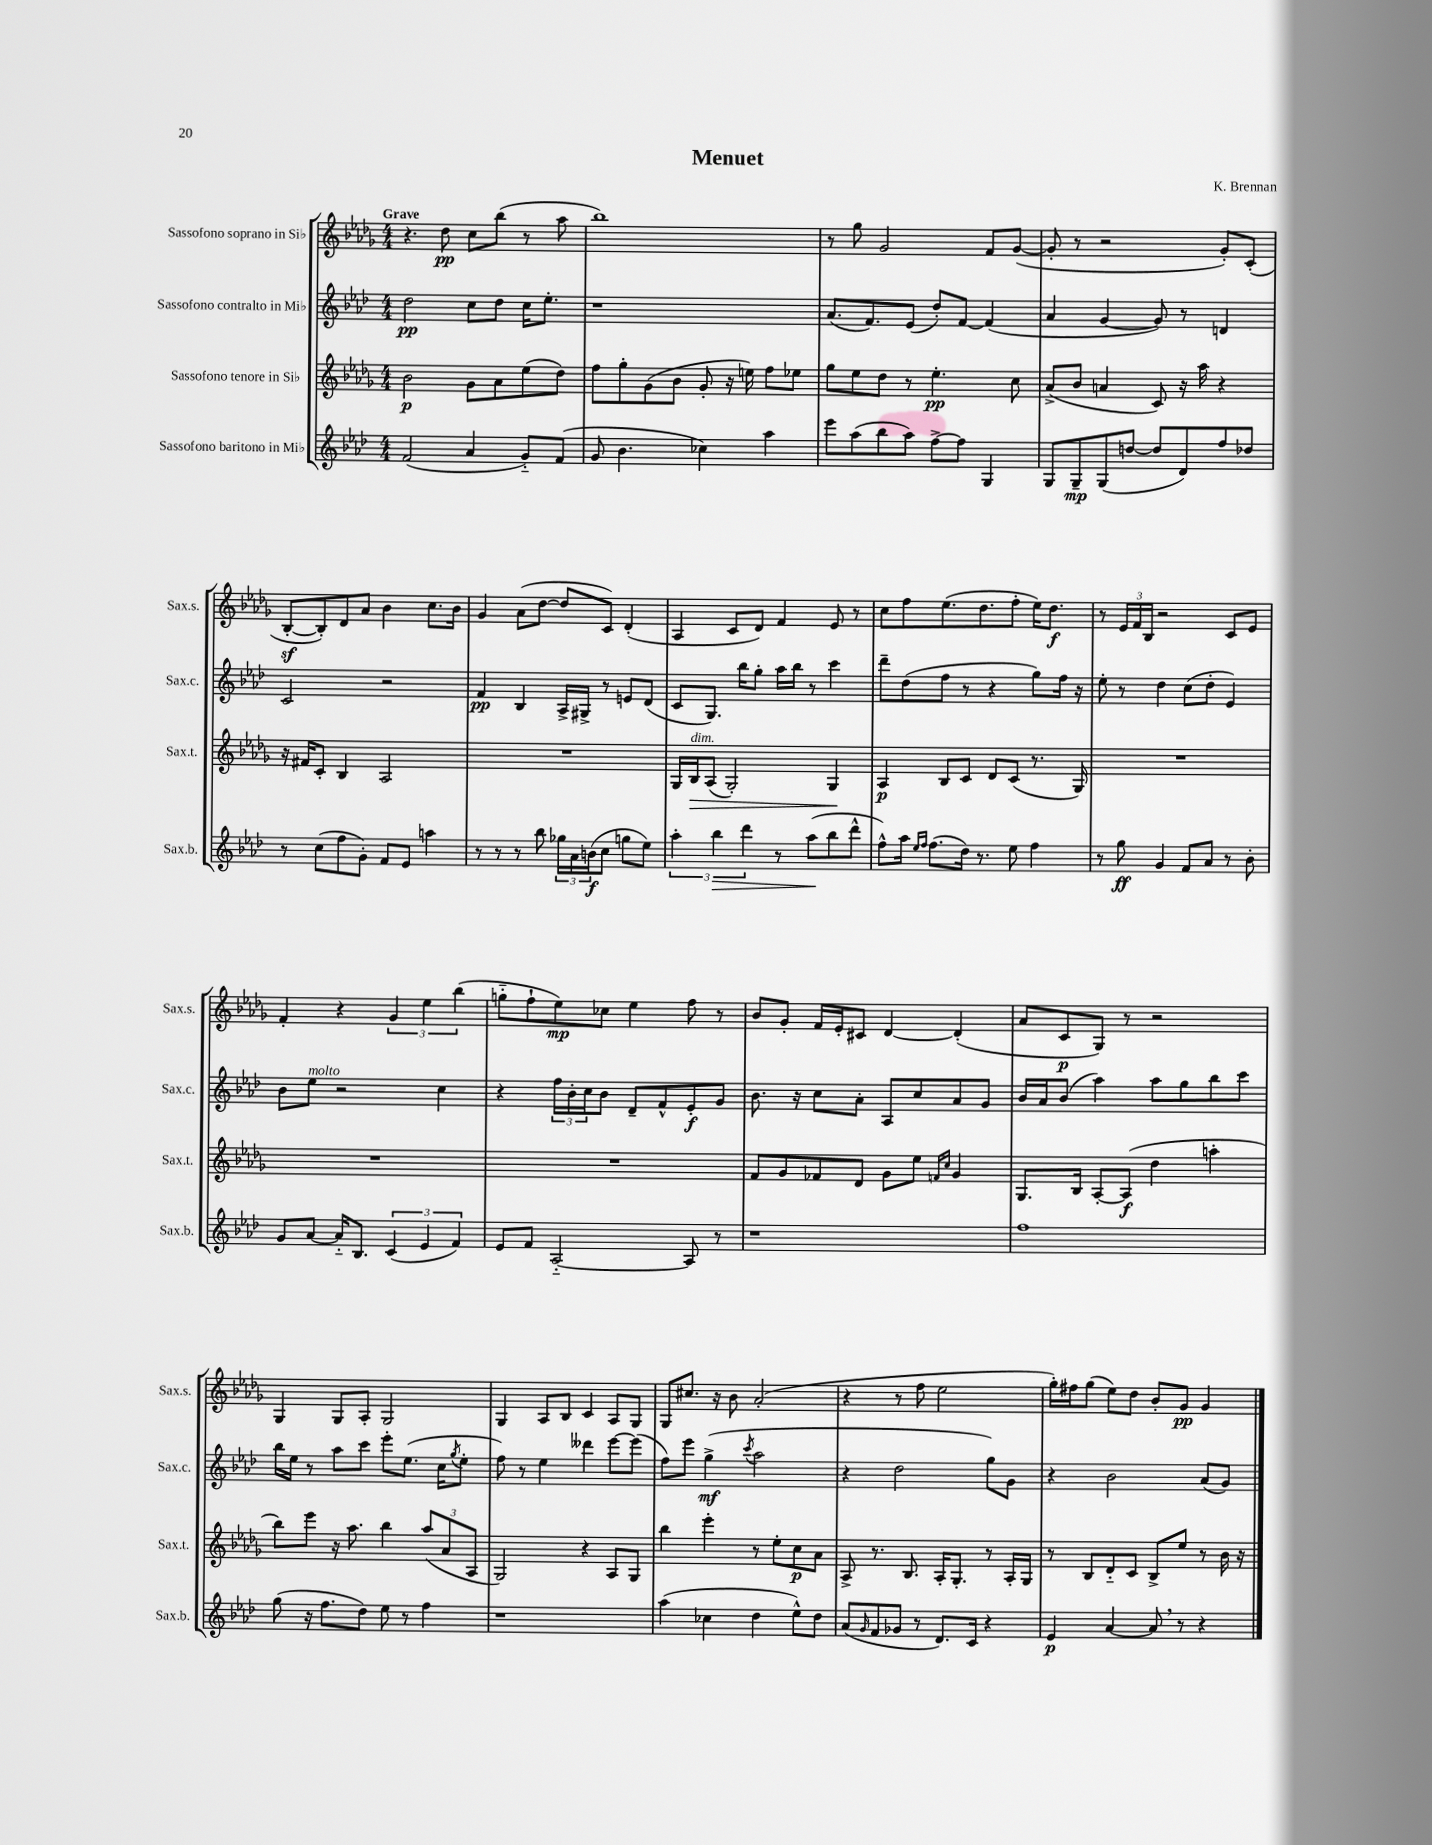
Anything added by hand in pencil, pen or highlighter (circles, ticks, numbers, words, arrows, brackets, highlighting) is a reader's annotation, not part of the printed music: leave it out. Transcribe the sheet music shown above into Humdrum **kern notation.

**kern	**kern	**kern	**kern
*staff4	*staff3	*staff2	*staff1
*clefG2	*clefG2	*clefG2	*clefG2
*k[b-e-a-d-]	*k[b-e-a-d-g-]	*k[b-e-a-d-]	*k[b-e-a-d-g-]
*M4/4	*M4/4	*M4/4	*M4/4
(2f	2b-	2dd-	4.r
.	.	.	8dd-
4a-	8g-	8cc	8cc
.	8a-	8dd-	(8bb-
8g'~)	(8ee-	16cc	8r
.	.	8.ee-'	.
(8f	8dd-)	.	8aa-
=	=	=	=
8g	8ff	1r	1bb-)
4.b-	8gg-'	.	.
.	(8g-	.	.
.	8b-	.	.
4cc-)	8g-'	.	.
.	16r	.	.
.	16ee)	.	.
4aa-	8ff	.	.
.	8ee-	.	.
=	=	=	=
8eee-	8gg-	(8.a-	8r
(8aa-	8ee-	.	8gg-
.	.	8.f)	.
8bb-	8dd-	.	2g-
8aa-)	8r	(8e-	.
[8ff^	4.ee-'	8dd-')	.
8ff]	.	[8f	.
4G	.	(4f]	8f
.	8cc	.	([8g-
=	=	=	=
8G	(8a-^	4a-	8g-']
8G~	8b-	.	8r
(8G	4a	[4g	2r
[8dd	.	.	.
8dd]	8c)	8g])	.
8d-)	16r	8r	.
.	16aa-	.	.
8ff	4r	4d	8g-')
8dd-	.	.	(8c'
=	=	=	=
8r	16r	2c	[8B-'
.	16f#	.	.
(8cc	8c'	.	8B-'])
8ff	4B-	.	8d-
8g')	.	.	8a-
8f	2A-	2r	4b-
8e-	.	.	.
4aa	.	.	8.cc
.	.	.	16b-
=	=	=	=
8r	1r	4f	4g-
8r	.	.	.
8r	.	4B-	(8a-
8bb-	.	.	[8dd-
24gg-	.	16A-^	8dd-]
24a-	.	.	.
.	.	16G#^	.
(24b	.	.	.
8cc	.	8r	8c)
8gg	.	8e	(4d-'
8ee-)	.	(8d-	.
=	=	=	=
6aa-'	16G-	8c	4A-
.	16B-	.	.
.	(8A-	8.G)	.
6bb-	.	.	.
.	2G-')	.	8c
.	.	16bb-	.
6ddd-	.	.	.
.	.	8gg'	8d-)
8r	.	16aa-	4f
.	.	16bb-	.
(8aa-	.	8r	.
8bb-	4G-	4ccc	8e-
8ddd-^^	.	.	8r
=	=	=	=
8ff^^)	4A-	8ddd-~	8cc
16aa-	.	(8dd-	8ff
16qqee-	.	.	.
16qqff	.	.	.
(8.ff	.	.	.
.	8B-	8ff	(8.ee-
16dd-)	8c	8r	.
8.r	.	.	8.dd-
.	8d-	4r	.
8ee-	(8c	.	8ff'
4ff	8.r	8gg)	16ee-)
.	.	.	8.dd-
.	.	16ff	.
.	16G-)	16r	.
=	=	=	=
8r	1r	8ee-'	8r
8gg	.	8r	24e-
.	.	.	24f
.	.	.	24B-
4g	.	4dd-	2r
8f	.	(8cc	.
8a-	.	8dd-'	.
8r	.	4e-)	8c
8b-'	.	.	8e-
=	=	=	=
8g	1r	8b-	4f'
[8a-	.	8ee-	.
16a-'~]	.	2r	4r
8.B-	.	.	.
(6c	.	.	6g-
6e-	.	.	6ee-
.	.	4cc	.
6f)	.	.	(6bb-
=	=	=	=
8e-	1r	4r	8gg'~
8f	.	.	8ff`
[2A-'~	.	24ff	8ee-)
.	.	24b-'	.
.	.	24cc	.
.	.	8b-	8cc-
.	.	8d-~	4ee-
.	.	8f^^	.
8A-]	.	8e-'	8ff
8r	.	8g	8r
=	=	=	=
1r	8f	8.b-	8b-
.	8g-	.	8g-'
.	.	16r	.
.	8f-	8cc	16f
.	.	.	16e-'
.	8d-	8a-'	8c#
.	8g-	8A-	[4d-
.	8ee-	8cc	.
.	16qqf	.	.
.	16qqcc	.	.
.	4g-	8a-	(4d-']
.	.	8g	.
=	=	=	=
1ff	8.G-	16b-	8a-
.	.	16a-	.
.	.	(8b-	8c
.	16B-	.	.
.	[8A-'	4aa-)	8G-)
.	(8A-]	.	8r
.	4dd-	8aa-	2r
.	.	8gg	.
.	4aa'	8bb-	.
.	.	8ccc	.
=	=	=	=
(8gg	8bb-)	16bb-	4G-
.	.	16ee-	.
16r	8eee-	8r	.
8.ff	.	.	.
.	16r	8aa-	8G-
.	8.aa-	.	.
8dd-)	.	8ccc	8A-'
8ee-	4bb-	8eee-'	2G-
8r	.	(8.ee-	.
4ff	(12aa-	.	.
.	.	16cc	.
.	12a-	.	.
.	.	8qgg	.
.	.	8ee-'	.
.	12A-	.	.
=	=	=	=
1r	2G-)	8ff)	4G-
.	.	8r	.
.	.	4ee-	8A-
.	.	.	8B-
.	4r	4ddd--	4c
.	8A-	[8eee-	8A-
.	8G-	(8eee-]	8G-
=	=	=	=
(4aa-	4bb-	8ff)	8G-
.	.	8eee-	8.cc#
4cc-	4eee-'	(4gg^	.
.	.	.	16r
.	.	.	8b-
.	.	8qccc	.
4dd-	8r	2aa-	(2a-'
.	8ee-'	.	.
8ee-^^)	8cc	.	.
8dd-	8a-	.	.
=	=	=	=
(8a-	8A-^	4r	4r
16qqg	.	.	.
8f	8.r	.	.
8g-	.	2dd-	8r
.	8.B-	.	.
8r	.	.	8ff
8.d-)	16A-'	.	2ee-
.	8.G-'	.	.
16c	.	.	.
4r	8r	8gg)	.
.	16A-'	8g	.
.	16G-	.	.
=	=	=	=
4e-	8r	4r	16gg-')
.	.	.	16ff#
.	8B-	.	(8gg-
[4a-	8d-'~	2b-	8ee-)
.	8c	.	8dd-
8a-]	8B-^	.	8b-'
8r	8ee-	.	8g-
4r	8r	(8a-	4g-
.	16b-	8g)	.
.	16r	.	.
==	==	==	==
*-	*-	*-	*-
